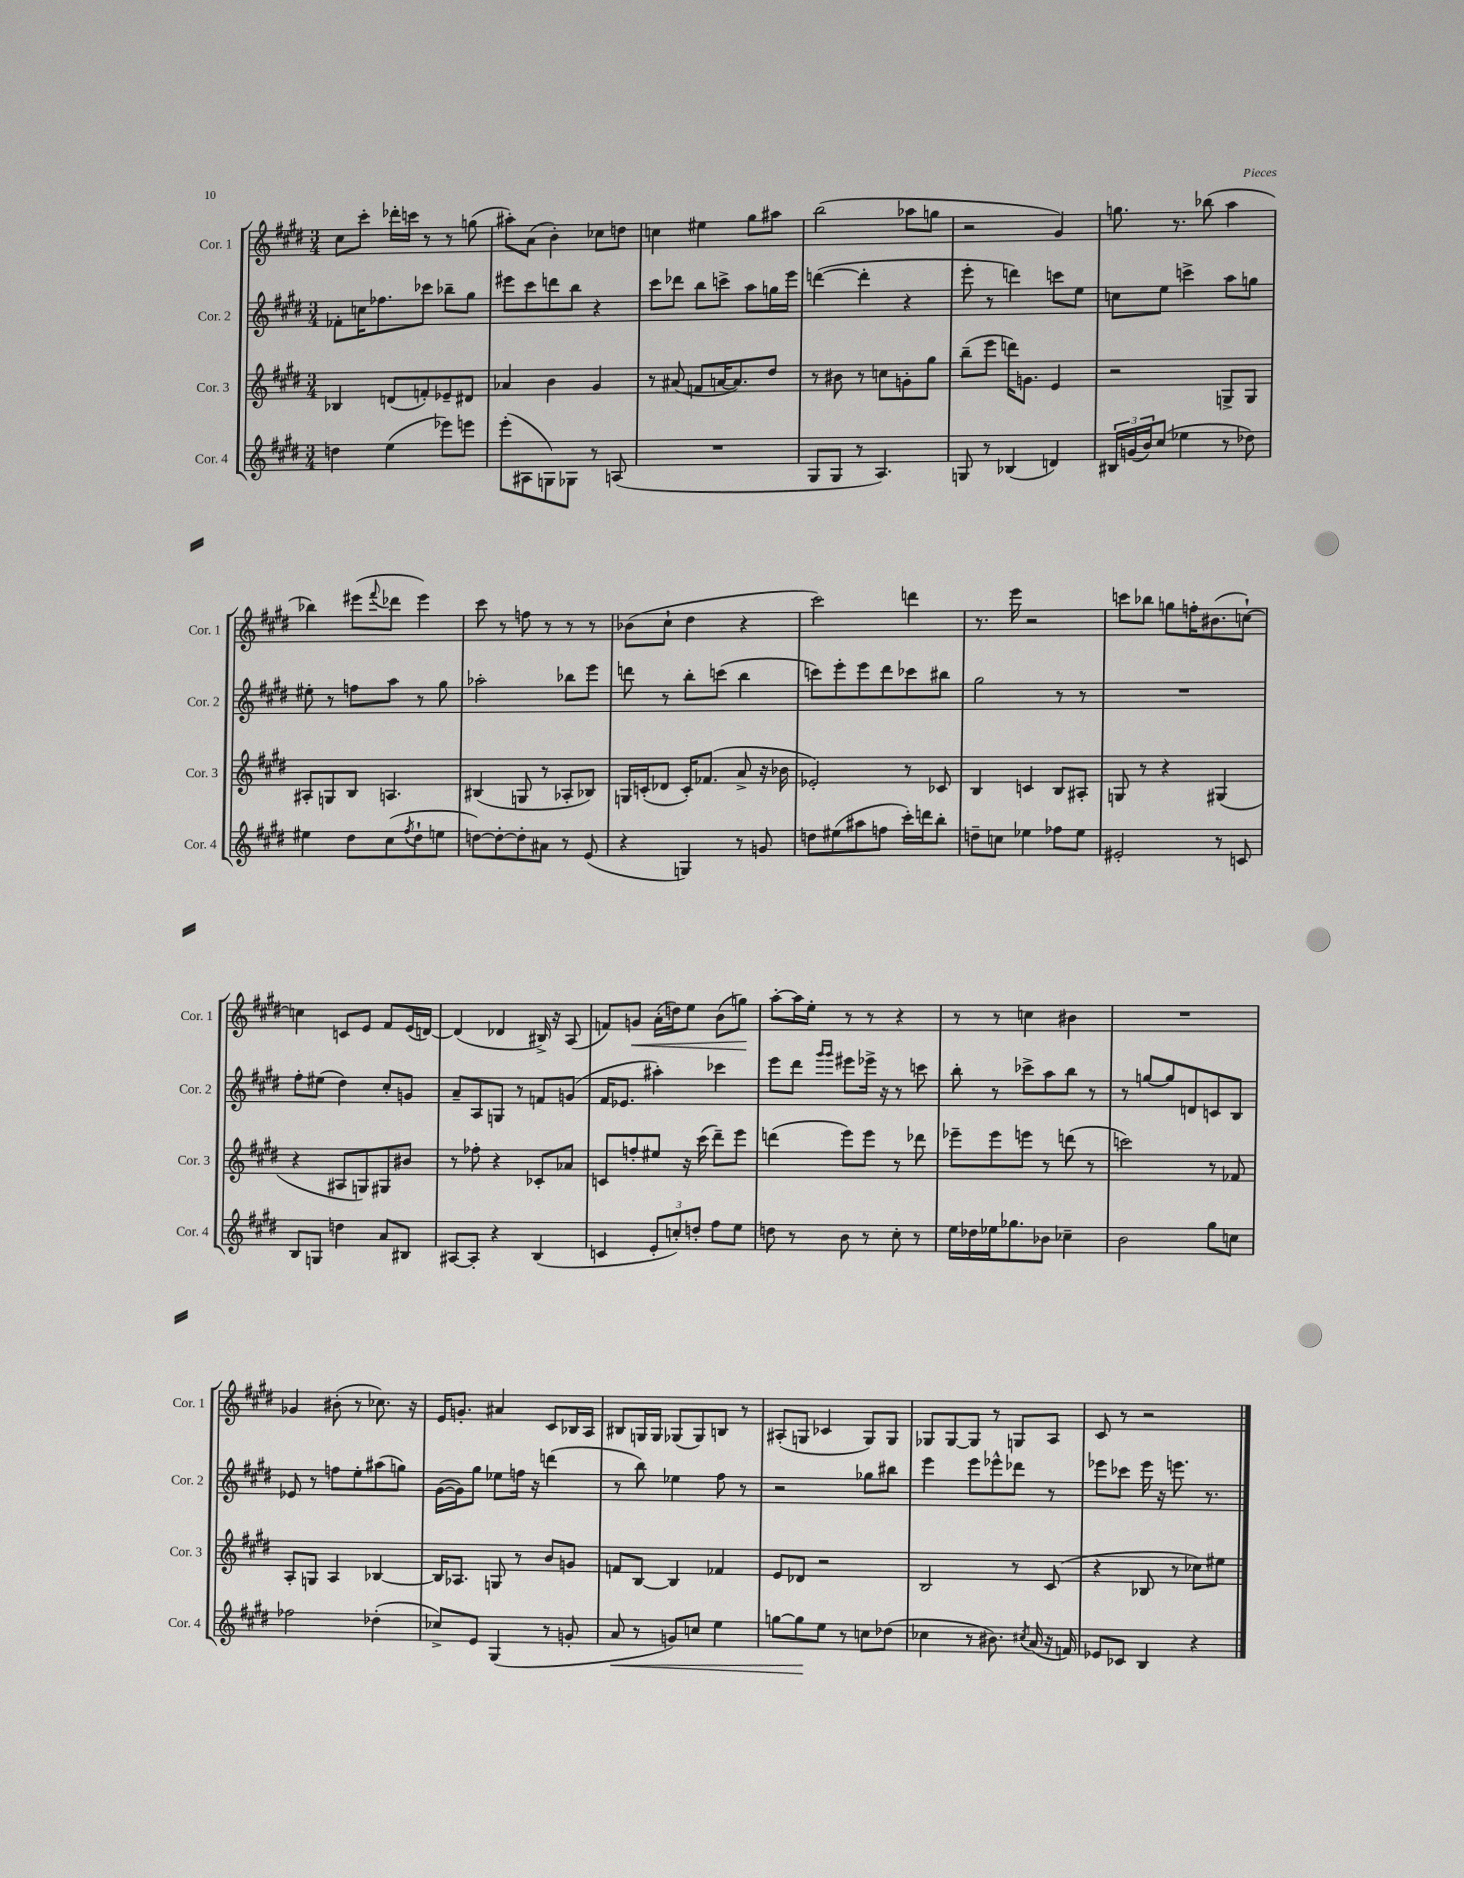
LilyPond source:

<<
\new StaffGroup <<
\new Staff = "s0" \with { instrumentName = "Cor. 1" shortInstrumentName = "Cor. 1" } {
    \clef treble \key e \major \numericTimeSignature \time 3/4
    cis''8 cis'''8-. des'''16-. c'''16 r8 r8 g''8( |
    ais''8-.) a'8( b'4-.) ces''8 d''8 |
    c''4 eis''4 gis''8 ais''8 |
    b''2( aes''8 g''8 |
    r2 gis'4) |
    g''8. r8. bes''8( a''4 |
    bes''4) eis'''8( \appoggiatura { fis'''8 } des'''8 eis'''4) |
    cis'''8 r8 f''8 r8 r8 r8 |
    bes'8( cis''8-! dis''4 r4 |
    cis'''2) d'''4 |
    r8. e'''16 r2 |
    c'''8 bes''8 g''8 f''16-. bis'8.( c''8~-!) |
    c''4 c'8 e'8 fis'8 e'16( d'16~) |
    d'4( des'4 bis16->) r16 a8( |
    f'8) g'8\< a'16-.( d''16) e''8 b'8( g''8\!) |
    a''8~-. a''16 e''16-. r8 r8 r4 |
    r8 r8 c''4 bis'4 |
    R2. |
    ges'4 bis'8-.( r8 ces''8.) r16 |
    e'16 g'8.-. ais'4 cis'8 bes16 a16 |
    bis8 g16 g16 ges8( ges8) b8 r8 |
    ais8-.( g8 ces'4 g8) g8 |
    ges8 ges8~ ges8 r8 g8 a8 |
    cis'8 r8 r2 \bar "|." |
}
\new Staff = "s1" \with { instrumentName = "Cor. 2" shortInstrumentName = "Cor. 2" } {
    \clef treble \key e \major \numericTimeSignature \time 3/4
    fes'8-. c''16 fes''8. ces'''8 bes''8-- gis''8 |
    eis'''8 cis'''8 d'''8 b''8 r4 |
    cis'''8 des'''8 b''8 c'''8-> a''8 g''16 e'''16 |
    d'''4~( d'''4-. r4 |
    e'''8-. r8 d'''4) c'''8 e''8 |
    c''8 e''8 c'''4-> a''8 g''8 |
    eis''8-. r8 f''8 a''8 r8 gis''8 |
    aes''2-. bes''8 e'''8 |
    d'''8 r8 b''8-. c'''8( b''4 |
    c'''8) e'''8-. e'''8 dis'''8 ces'''8 bis''8 |
    gis''2 r8 r8 |
    R2. |
    fis''8-. eis''8( dis''4) cis''8-. g'8 |
    a'8-- a8 g8 r8 f'8 g'8( |
    fis'16 ees'8. ais''4-.) ces'''4 |
    e'''8 dis'''8 \grace { gis'''16 gis'''16 } eis'''8 ees'''16-> r16 r8 c'''8 |
    b''8-. r8 ces'''8-> a''8 b''8 r8 |
    r8 g''8~ g''8 d'8 c'8 b8 |
    ees'8 r8 f''8 e''8-. ais''8( g''8) |
    gis'16~( gis'16) gis''8 ees''8 f''16 r16 d'''4( |
    r8 b''8) ees''4 fis''8 r8 |
    r2 ges''8 bis''8 |
    e'''4 e'''8 ees'''8-^ des'''8 r8 |
    ees'''8 ces'''8 ees'''16 r16 e'''8. r8. \bar "|." |
}
\new Staff = "s2" \with { instrumentName = "Cor. 3" shortInstrumentName = "Cor. 3" } {
    \clef treble \key e \major \numericTimeSignature \time 3/4
    bes4 d'8( f'8-.) ees'8-- dis'8 |
    aes'4 b'4 gis'4 |
    r8 ais'8( f'8 a'16~ a'8.) dis''8 |
    r8 bis'8 r8 c''8 g'8-. gis''8 |
    b''8--( e'''8 d'''16) g'8. e'4 |
    r2 g8-> g8 |
    ais8-. g8 b8 a4. |
    bis4( g8 r8 aes8-. bes8) |
    g16 c'16-.( des'8 c'16-.) fes'8.( a'8-> r16 bes'16 |
    ees'2-.) r8 ces'8 |
    b4 c'4 b8 ais8-. |
    g8 r8 r4 gis4( |
    r4 ais8 g8) gis8 bis'8 |
    r8 fes''8-. r4 ces'8-. aes'8 |
    c'8 f''8-. eis''8 r16 cis'''16( dis'''8--) e'''8 |
    d'''4( e'''8) e'''8 r8 des'''8 |
    ees'''8-- ees'''8 e'''8 r8 d'''8( r8 |
    c'''2) r8 fes'8 |
    a8-. g8 a4 bes4~ |
    bes16 aes8. g8 r8 b'8 g'8 |
    f'8 b8~ b4 fes'4 |
    e'8 des'8 r2 |
    b2 r8 cis'8( |
    r4 bes8 r8 ces''8) eis''8 \bar "|." |
}
\new Staff = "s3" \with { instrumentName = "Cor. 4" shortInstrumentName = "Cor. 4" } {
    \clef treble \key e \major \numericTimeSignature \time 3/4
    d''4 e''4( ees'''8) e'''8 |
    e'''8-.( ais8 g8) ges8 r8 a8( |
    R2. |
    gis8 gis8 r8 a4.) |
    g8 r8 bes4( d'4) |
    \tuplet 3/2 { bis16 g'16( b'16) } cis''8( ees''4 r8 des''8) |
    eis''4 dis''8 cis''8( \acciaccatura { fis''8 } dis''8-! e''8 |
    d''8~) d''8~-. d''8-. ais'8 r8 e'8( |
    r4 g4) r8 g'8 |
    d''8 eis''8( ais''8 f''8 cis'''16-.) d'''16 b''8-. |
    d''8-- c''8 ees''4 fes''8 ees''8 |
    eis'2-. r8 c'8 |
    b8 g8 d''4 a'8 bis8 |
    ais8~ ais8-. r4 b4( |
    c'4 \tuplet 3/2 { e'8-. c''8-.) d''8-. } fis''8 e''8 |
    d''8 r8 b'8 r8 cis''8-. r8 |
    e''16 des''16 ees''16 ges''8. bes'8 ces''4-- |
    b'2 gis''8 c''8 |
    fes''2 des''4-.( |
    ces''8->) e'8 gis4( r8 g'8-. |
    a'8\< r8 g'8) c''8 e''4 |
    g''8~ g''8\! e''8 r8 c''8 des''8( |
    ces''4 r8 bis'8.) \acciaccatura { cis''8 } a'16( r16 f'16) |
    ees'8 ces'8 b4 r4 \bar "|." |
}
>>
>>
\layout { \context { \Score \remove "Bar_number_engraver" } }
